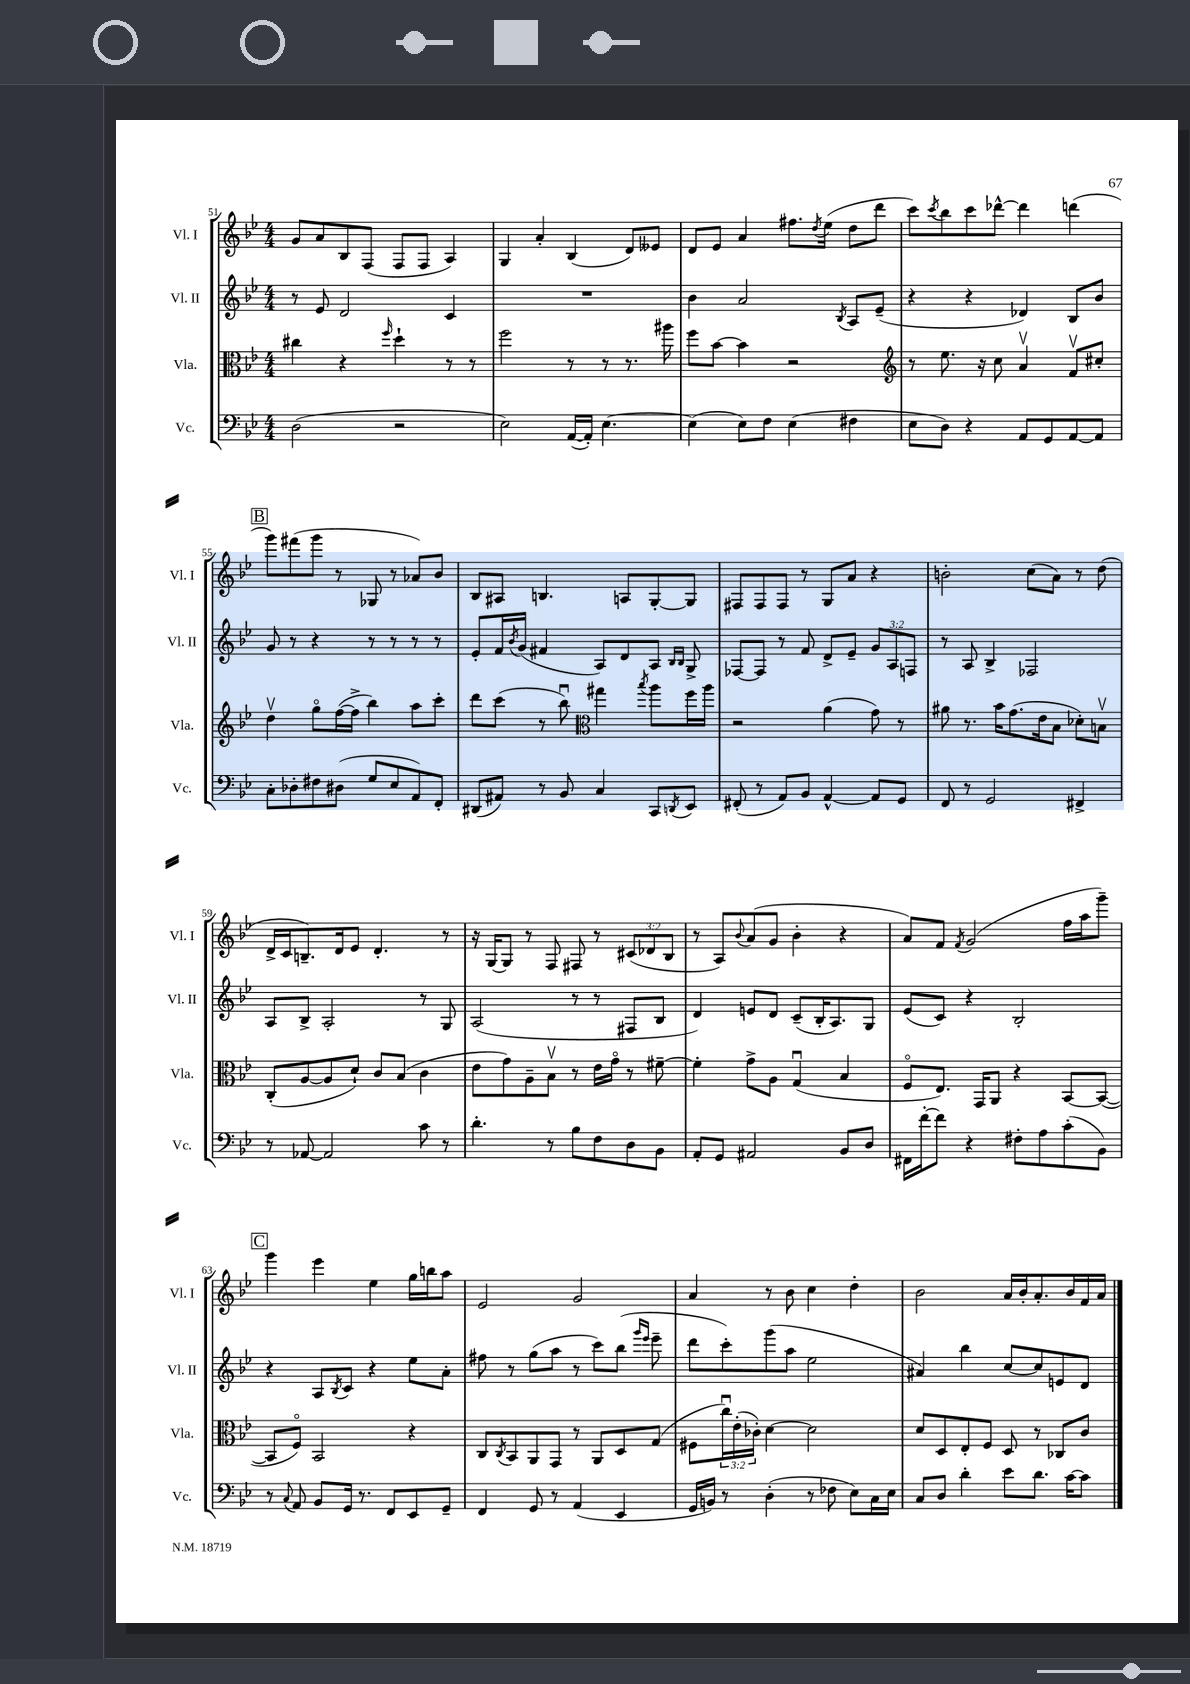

**kern	**kern	**kern	**kern
*staff4	*staff3	*staff2	*staff1
*clefF4	*clefC3	*clefG2	*clefG2
*k[b-e-]	*k[b-e-]	*k[b-e-]	*k[b-e-]
*M4/4	*M4/4	*M4/4	*M4/4
(2D	4cc#	8r	8g
.	.	8e-	8a
.	4r	2d	8B-
.	.	.	(8F
.	16qqff	.	.
2r	4dd`	.	8F
.	.	.	8F
.	8r	4c	4A)
.	8r	.	.
=	=	=	=
2E-)	2ff	1r	4G
.	.	.	4a'
([16AA	8r	.	(4B-
16AA'])	.	.	.
[4.E-	8r	.	.
.	8.r	.	8d)
.	.	.	8e--
.	16aa#	.	.
=	=	=	=
(4E-]	8ff	4b-	8d
.	[8b-	.	8e-
8E-)	4b-]	2a	4a
8F	.	.	.
(4E-	2r	.	8.ff#
.	.	.	8qdd
.	.	.	(16ee-
.	.	8qB-	.
4F#	.	8A	8dd
.	.	(8e-~	8ddd
=	=	=	=
*	*clefG2	*	*
8E-	8r	4r	8ccc)
.	.	.	8qccc
8D)	8.ee-	.	8bb-
4r	.	4r	8ccc
.	16r	.	.
.	8cc	.	[8ddd-^^
8AA	4av	4d-)	4ddd-]
8GG	.	.	.
[8AA	8fv	8B-	(4ddd
8AA]	8cc#'	8b-	.
=	=	=	=
8C'	4ddv	8g	8ggg)
8D-'	.	8r	(8fff#
8F#	8ggo	4r	8ggg
(8D#	([16ff	.	8r
.	16ff^]	.	.
8G	4bb-)	8r	8G-
8E-	.	8r	8r
8AA)	8aa	8r	8a-)
8FF'	8ccc'	8r	8b-
=	=	=	=
(8DD#	8ddd	8e-'	8B-
8AA#)	(8ccc	16f	8A#
.	.	8qb-	.
.	.	(16g	.
8r	8r	4f#	4.B
8BB-	8bb-u)	.	.
*	*clefC3	*	*
4C	4gg#	8A)	.
.	.	8d	8A
.	8qbb-	.	.
8CC	8aa	8A	[8G'
.	.	16qqB-	.
8qDD	.	16qqB-	.
8EE-	16ff	8G^	8G]
.	16aa	.	.
=	=	=	=
(8FF#'	2r	[8F-	8F#
8r	.	8F-]	8F#
8AA)	.	8r	8F#
8BB-	.	8f	8r
[4AA^^	(4a	8d^	8G
.	.	8e-~	8a
8AA]	8g)	12g	4r
.	.	12A	.
8GG	8r	.	.
.	.	12F	.
=	=	=	=
8FF	8a#	8r	2b'
8r	8.r	8A	.
2GG	.	4B-^	.
.	16b-	.	.
.	(8.g	.	.
.	.	2F-	(8cc
.	16e-	.	.
.	8B-	.	8a)
4FF#^	8d-')	.	8r
.	8Bv	.	(8dd
=	=	=	=
8r	(8C'	8A	16d^
.	.	.	16c
[8AA-	[8A	8B-^	8.B~)
2AA-]	8A]	2A'	.
.	.	.	16d
.	8d`)	.	8e-
.	8c	.	4.d'
.	(8B-	.	.
8c	4c	8r	.
8r	.	8G	8r
=	=	=	=
4.d'	8e-	(2A	16r
.	.	.	[16G
.	8g)	.	8G]
.	8A~	.	8r
8r	8B-v	.	8F
8B-	8r	8r	8F#
8F	16e-	8r	8r
.	16go	.	.
8D	8r	8F#	(12c#
.	.	.	12d-
8BB-	[8f#~	8B-	.
.	.	.	12B-
=	=	=	=
8AA'	4f#']	4d)	8r
8GG	.	.	8A)
.	.	.	8qqb-
2AA#	8g^	8e	(8a
.	8A	8d	8g
.	(4Gu	(8c~	4b-'
.	.	16B-'	.
.	.	8.A)	.
8BB-	4B-	.	4r
8D	.	8G	.
=	=	=	=
16FF#	8Fo	(8e-	8a)
[16f'	.	.	.
8f]	8.E-)	8c)	8f
.	.	.	8qf
4r	.	4r	(2g
.	16GG	.	.
.	8AA	.	.
8F#'	4r	2B-'	.
8A	.	.	.
(8c'	[8BB-	.	16ff
.	.	.	16aa
8BB-)	(8BB-_	.	8ggg~)
=	=	=	=
8r	8BB-]	4r	4ggg
8qqC	.	.	.
8AA	8Fo)	.	.
8BB-	2BB-	8A	4eee-
.	.	8qB-	.
16GG	.	8c	.
8.r	.	.	.
.	.	4r	4ee-
8FF	.	.	.
8EE-	4r	8ee-	16gg
.	.	.	16bb
8GG~	.	8a'	8aa
=	=	=	=
4FF	8C	8ff#	2e-
.	8qC	.	.
.	8BB-	8r	.
8GG	8AA	(8gg	.
8r	8GG	8aa	.
(4AA	8r	8r	2g
.	8AA	8ccc)	.
4EE-	8D	(8bb-	.
.	.	16qqggg	.
.	.	16qqeee-	.
.	(8G	8eee-~	.
=	=	=	=
16GG	8F#	8ddd	4a
16BB)	.	.	.
8r	24ccu)	8ccc')	.
.	(24e-'	.	.
.	24c-')	.	.
(4D'	[4d	(8ggg	8r
.	.	8aa	8b-
8r	2d]	2ee-	4cc
8F-	.	.	.
8E-)	.	.	4dd'
16C	.	.	.
16E-	.	.	.
=	=	=	=
8C	8d	4a#)	2b-
8D	8D	.	.
4d'	8E-'	4bb-	.
.	8F	.	.
8e-	8D	[8cc	16a
.	.	.	16b-'
8.d	8r	8cc]	8.a'
.	8C-	8e	.
[16c	.	.	16b-
8c]	8c	8d	16f
.	.	.	16a
==	==	==	==
*-	*-	*-	*-
